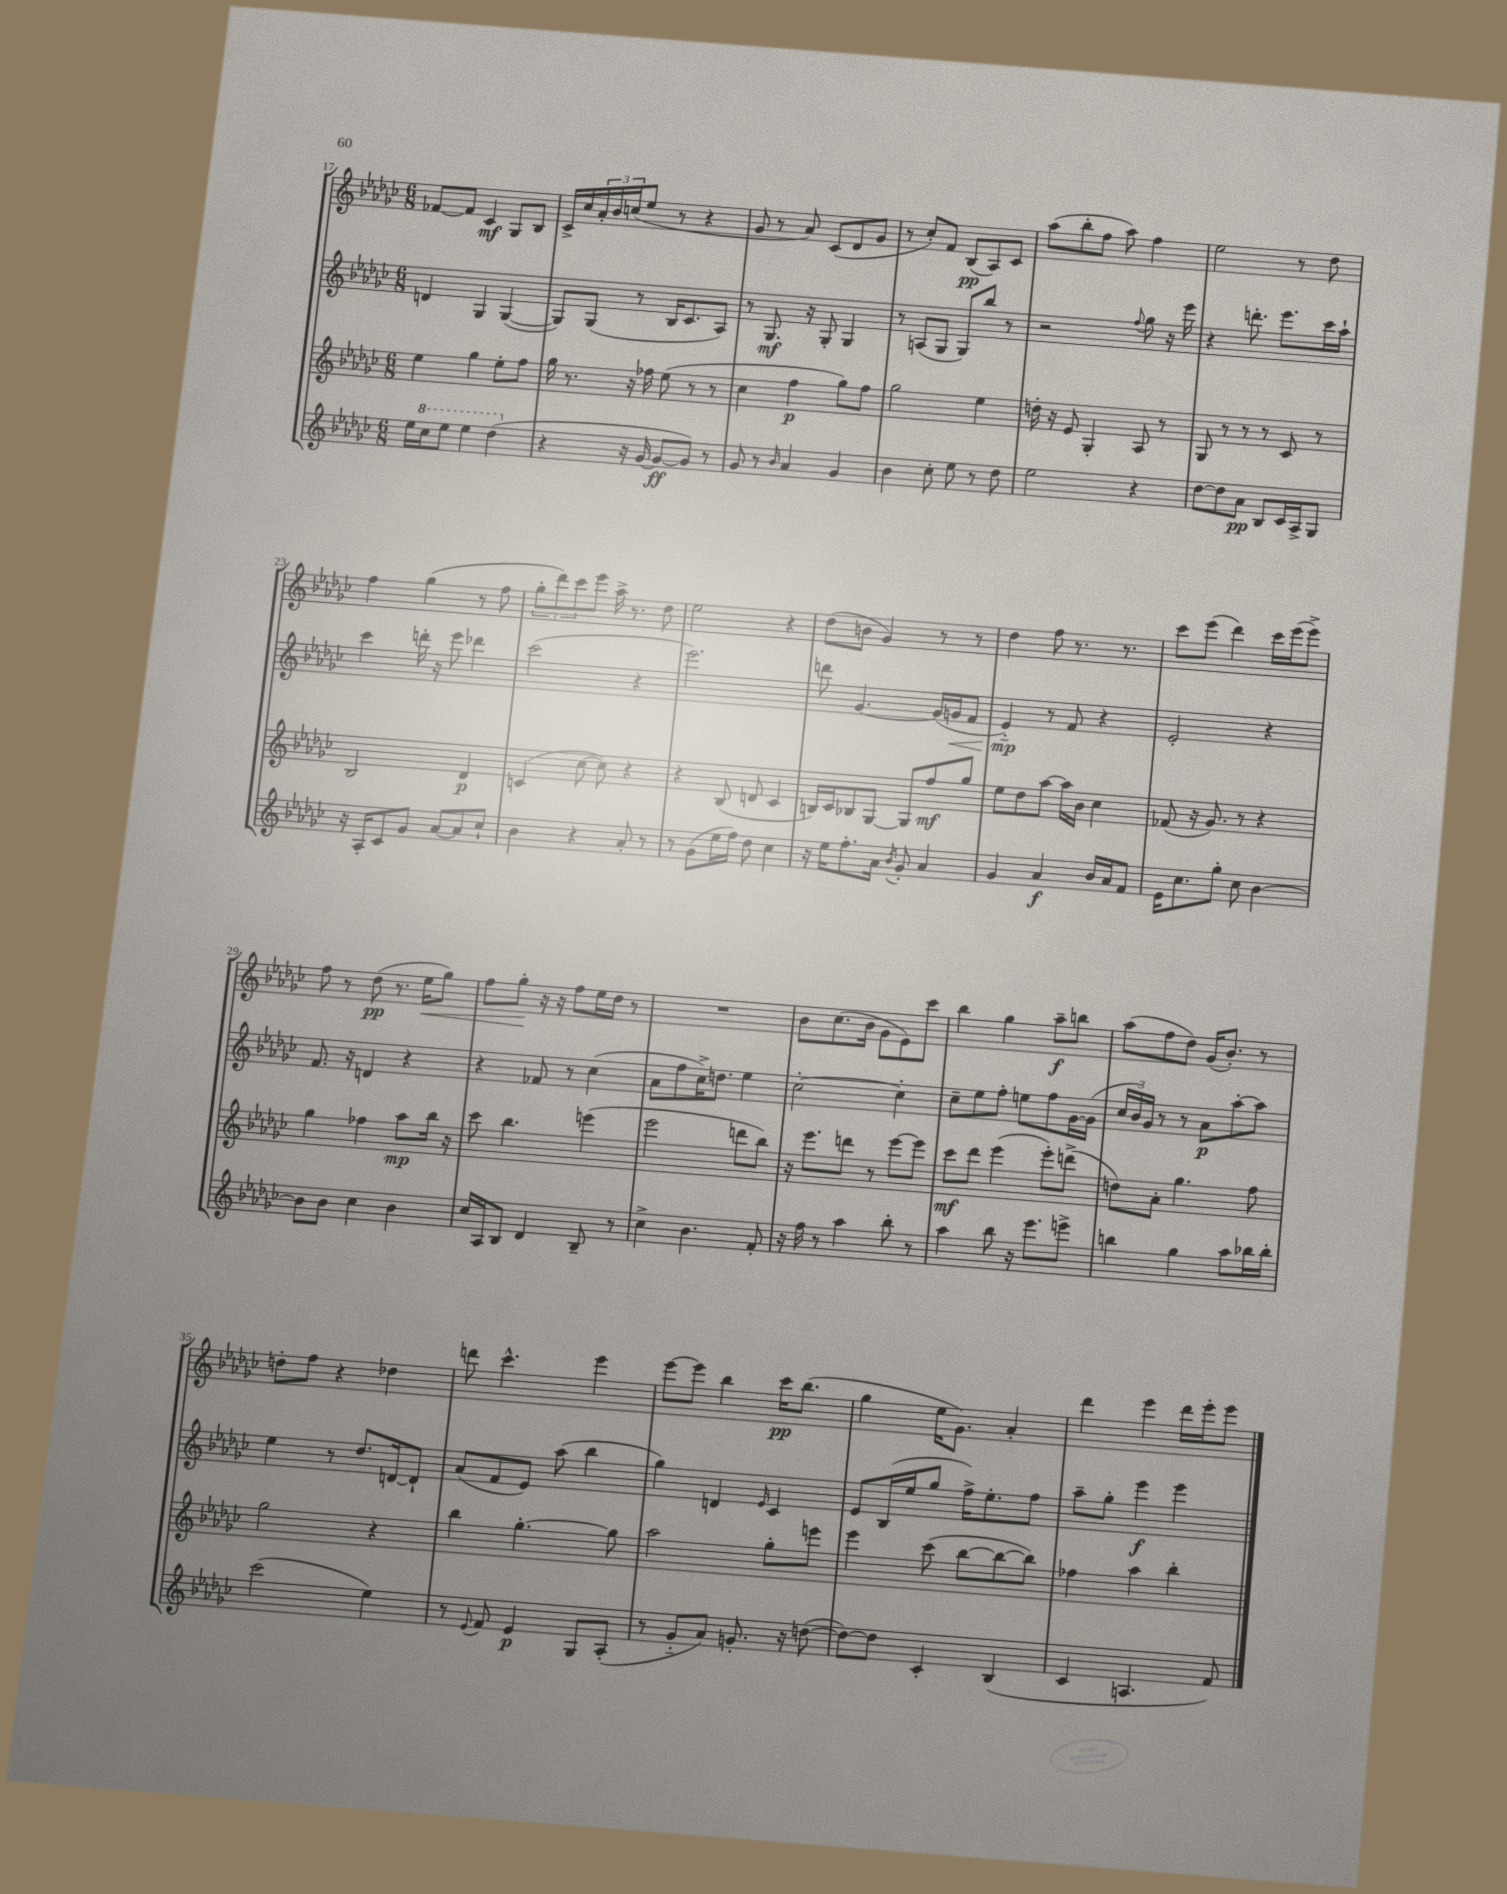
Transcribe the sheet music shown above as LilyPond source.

<<
\new StaffGroup <<
\new Staff = "s0" {
    \clef treble \key ges \major \numericTimeSignature \time 6/8
    fes'8~ fes'8 ces'4\mf ges8 bes8 |
    ces'16-> ces''16 \tuplet 3/2 { aes'16-. bes'16 c''16( } ees''8 r8 r4 |
    ges'8 r8 aes'8) ces'8( des'8 ges'8 |
    r8 ces''8-.) f'8 bes8\pp( aes8) ces'8 |
    aes''8( bes''8-. f''8 aes''8) f''4 |
    ees''2 r8 des''8 |
    f''4 ges''4( r8 f''8 |
    \tuplet 3/2 { ges''8-. des'''8) ces'''8 } ees'''8 aes''16-> r8. des''8 |
    ees''2 r4 |
    des''8( b'8 ges'4) r8 r8 |
    des''4 f''8 r8. r8. |
    ces'''8 ees'''8( des'''4) ces'''16 ees'''16( ees'''8->) |
    f''8 r8 des''8\pp( r8. ees''16\< ges''8) |
    f''8 ges''8-.\! r16 r16 f''8 ees''16 des''16 r8 |
    R2. |
    bes'8 ces''8.( bes'16 ges'8 ees'8) ces'''8 |
    bes''4 ges''4 aes''8--\f b''8 |
    aes''8( f''8 des''8) ges'16( bes'8.-.) r8 |
    d''8-. f''8 r4 des''4 |
    d'''8 ces'''4.-^ ees'''4 |
    ees'''8~ ees'''8 bes''4 ces'''16\pp bes''8.( |
    ges''4 ees''16 ges'8.) aes'4-. |
    des'''4 ees'''4 des'''16 ees'''16-. ees'''8 \bar "|." |
}
\new Staff = "s1" {
    \clef treble \key ges \major \numericTimeSignature \time 6/8
    d'4 ges4 ges4~( |
    ges8) ges8( r8 bes16 ces'8. aes8) |
    r8 ges8.\mf r16 ges8-. ges4 |
    r8 a8( ges8 ges8) bes''8 r8 |
    r2 \appoggiatura { f''8 } ges''8 r16 ees'''16 |
    r4 d'''8.-. ees'''8. ces'''16 aes''16-! |
    ces'''4 d'''16-. r16 ees'''8 des'''4 |
    ces'''2( r4 |
    ees'''2.) |
    d'''8 ges'4.~ ges'16( g'16\< f'8 |
    ees'4-_\mp\!) r8 f'8 r4 |
    ees'2-. r4 |
    f'8. r16 d'4 r4 |
    r4 fes'8 r8 ces''4( |
    aes'8 f''8 ces''16->) d''8. ees''4 |
    ces''2~-. ces''4-. |
    ces''8-- ees''8 f''8-. e''8 f''8 ges'16~ ges'16( |
    \tuplet 3/2 { ces''16 bes'16) ges'16 } r8 r8 aes'8\p aes''8~-. aes''8 |
    ees''4 r8 des''8. d'16~ d'8-! |
    aes'8( f'8 ees'8) aes''8( bes''4 |
    ges''4) d'4 \grace { ees'16 } ces'4 |
    ees'8 bes16( ees''16 ges''8 f''16->) ees''8.-. f''8 |
    aes''8-- ges''8-. ees'''4\f ees'''4 \bar "|." |
}
\new Staff = "s2" {
    \clef treble \key ges \major \numericTimeSignature \time 6/8
    ees''4 ges''4 ees''8-. f''8 |
    ges''16 r8. r16 fes''16 ees''8( r8 r8 |
    ces''4 f''4\p ges''8) f''8 |
    ges''2 ees''4 |
    d''16-. r16 ees'8 ges4-. aes8 r8 |
    ges8 r8 r8 r8 ces'8 r8 |
    bes2 des'4\p |
    c'4( ces''8~ ces''8) r4 |
    r4 bes8( d'8 ces'4 |
    b16) ces'16 bes8 ges8~ ges8 f''8\mf ges''8 |
    ees''8 des''8 aes''8~ aes''16 bes'16 ces''4 |
    fes'8( r16 ges'8.) r8 r4 |
    ges''4 fes''4 aes''8\mp bes''16 r16 |
    ces'''8 bes''4. e'''4( |
    ees'''2 d'''8 bes''8) |
    r16 ees'''8. d'''8 r8 ees'''8~ ees'''8 |
    ces'''8\mf des'''8 ees'''4( ees'''8-.) d'''8->( |
    d''8) aes'8-. ges''4. f''8 |
    ges''2 r4 |
    bes''4 ges''4.~-. ges''8 |
    aes''2 ges''8-. e'''8 |
    ees'''4 ces'''8( bes''8~ bes''8~ bes''8) |
    fes''4 aes''4 bes''4-. \bar "|." |
}
\new Staff = "s3" {
    \clef treble \key ges \major \numericTimeSignature \time 6/8
    ees''16 \ottava #1 ces'''16 ees'''8 ees'''4 des'''4( \ottava #0 |
    r4 r16 ges'16~ ges'8~\ff ges'8) r8 |
    ges'8 r8 \grace { bes'16 } aes'4 ges'4 |
    bes'4 ces''8-. ees''8 r8 des''8 |
    ees''2 r4 |
    des''8~ des''8 aes'8\pp bes8 ces'16 aes16-> ges8 |
    r16 aes16-. ces'8 ges'8 aes'8~ aes'8 ces''8-! |
    bes'4 r4 aes'8-. r8 |
    r8 ges'8( ees''16 f''16) des''8 ces''4 |
    r16 ees''16 f''8.-. aes'16 \acciaccatura { bes'8 } ges'8-. aes'4 |
    ges'4 aes'4\f bes'16 aes'16 f'8 |
    ees'16 ces''8. ges''8-. ces''8 bes'4~ |
    bes'8 bes'8 ces''4 bes'4 |
    ces''16 aes16 bes8 des'4 bes8-- r8 |
    ces''4-> bes'4. f'8-. |
    r16 f''16 r8 aes''4 bes''8-. r8 |
    aes''4 bes''8 r16 ees'''8. e'''8-> |
    b''4 ges''4 aes''8 bes''16 bes''16-. |
    ces'''2( ees''4) |
    r8 \appoggiatura { ees'8 } f'8 ees'4\p ges8 aes8-.( |
    r8 ges'8-_ aes'8) g'8.-. r16 d''8~( |
    d''8~) d''8 ces'4-. bes4( |
    ces'4 a4. f'8) \bar "|." |
}
>>
>>
\layout { \context { \Score currentBarNumber = #17 } }
